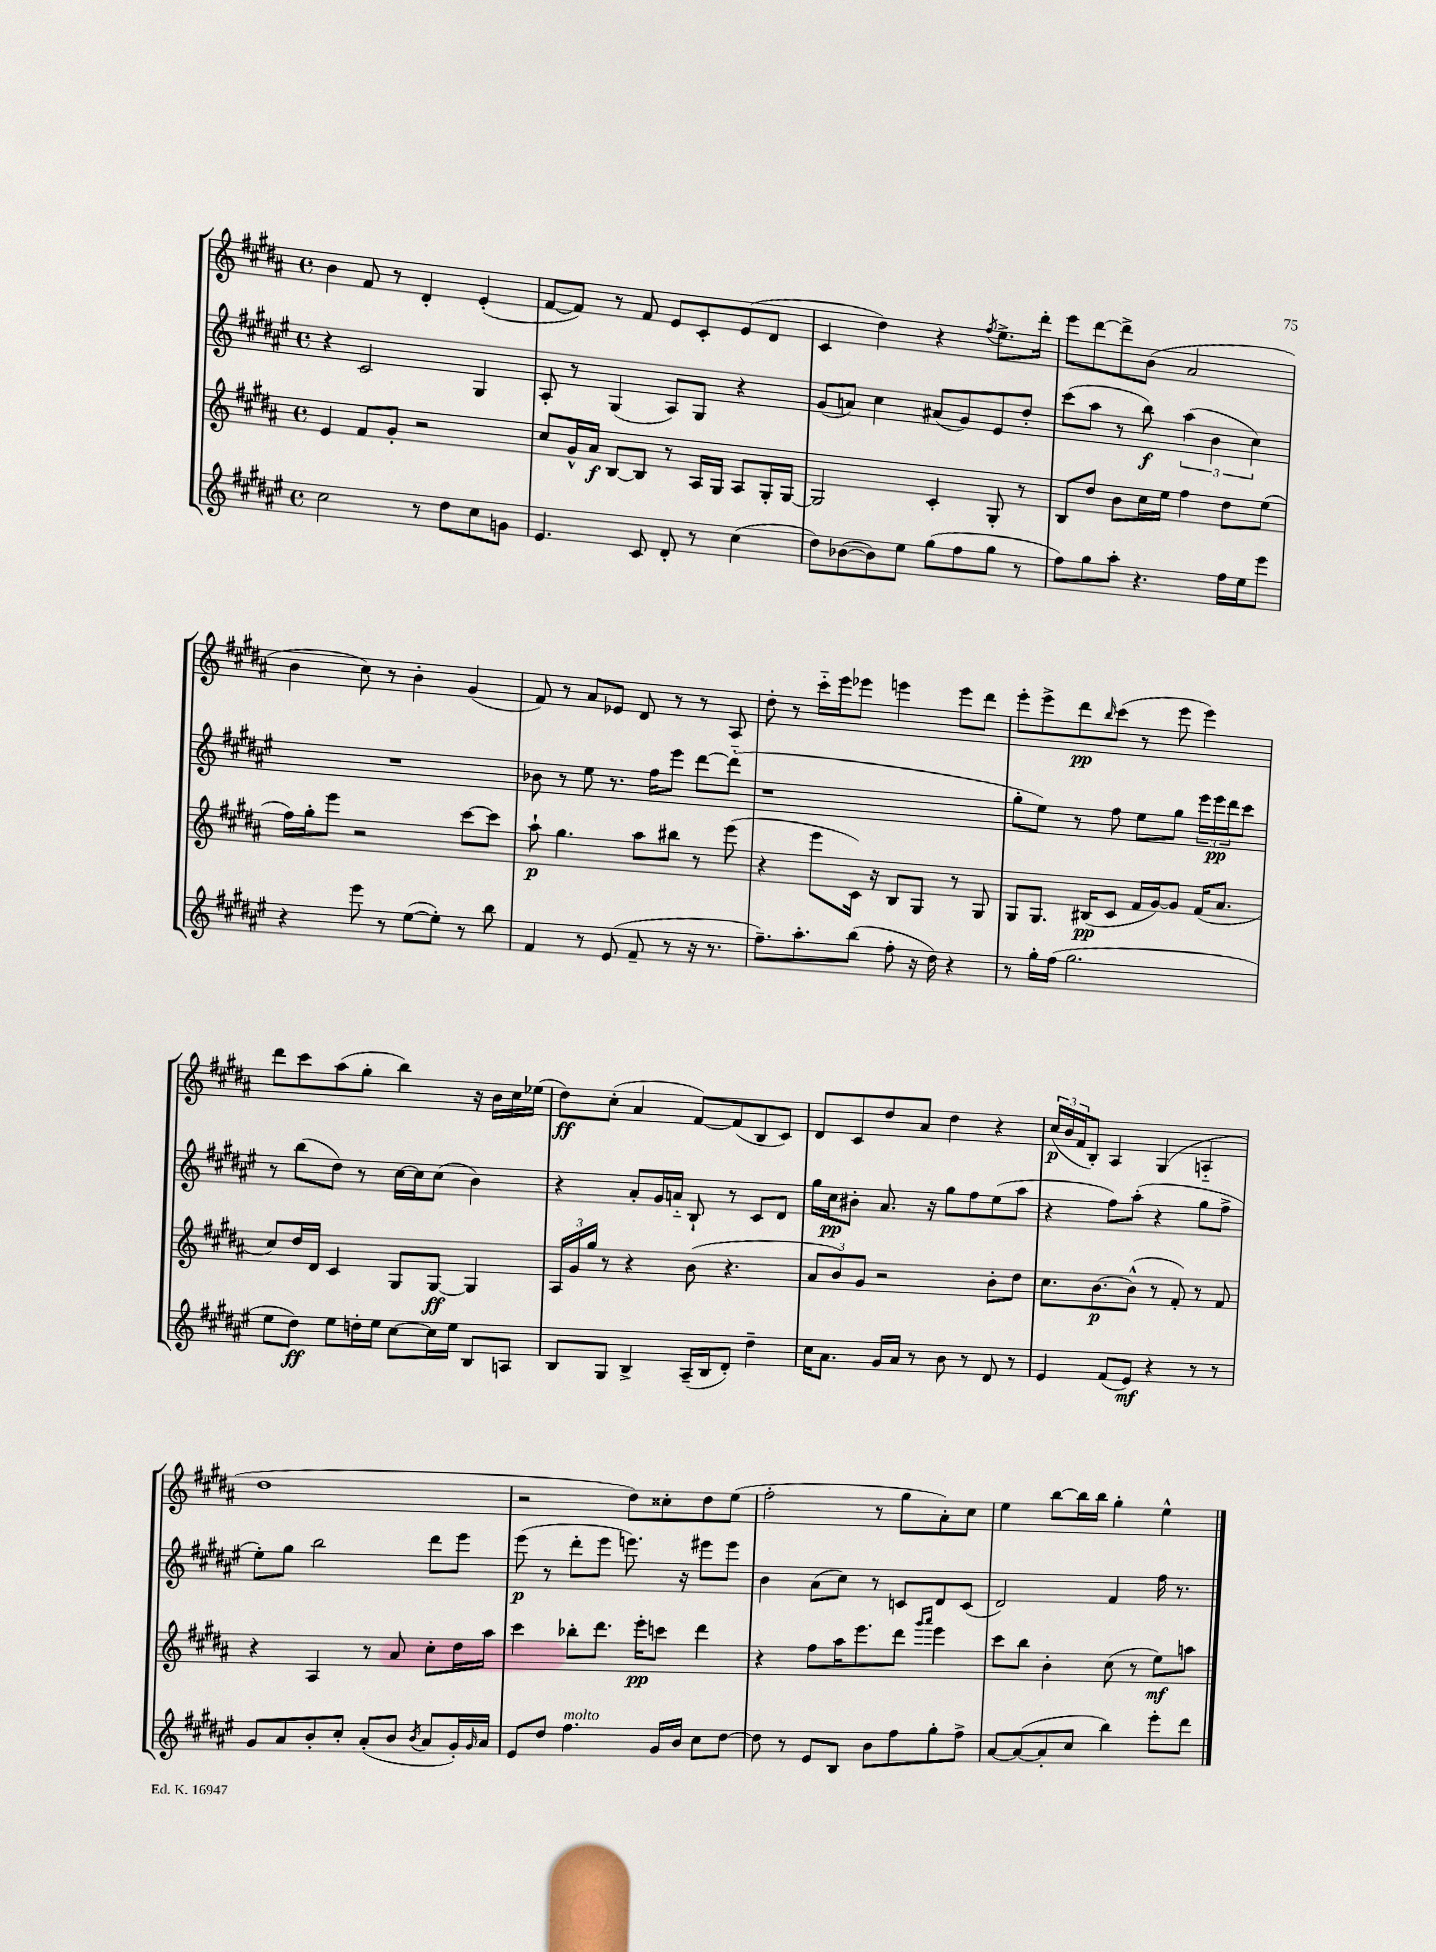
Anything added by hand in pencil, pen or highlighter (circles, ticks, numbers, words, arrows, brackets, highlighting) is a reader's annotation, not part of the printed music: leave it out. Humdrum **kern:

**kern	**kern	**kern	**kern
*staff4	*staff3	*staff2	*staff1
*clefG2	*clefG2	*clefG2	*clefG2
*k[f#c#g#d#a#e#]	*k[f#c#g#d#a#]	*k[f#c#g#d#a#e#]	*k[f#c#g#d#a#]
*M4/4	*M4/4	*M4/4	*M4/4
*met(c)	*met(c)	*met(c)	*met(c)
2cc#\	4e/	4r	4b\
.	8f#/L	2c#/	8f#/
.	8g#'/J	.	8r
8r	2r	.	4d#'/
8dd#\L	.	.	.
8cc#\	.	4G#/	(4e'/
8g\J	.	.	.
=	=	=	=
4.e#/	8cc#/L	8A#'/	[8f#/L
.	16g#^^/L	8r	8f#/]J)
.	16a#/JJ	.	.
.	[8B/L	(4G#/	8r
8c#/	8B/]J	.	8f#/
8d#'/	8r	8A#/L)	8e/L
8r	16A#/LL	8G#/J	8c#'/
.	16G#/JJ	.	.
(4cc#\	8A#/L	4r	(8e/
.	16G#'/L	.	8d#/J
.	[16G#/JJ	.	.
=	=	=	=
8dd#\L)	2G#/]	(8g#/L	4c#/
([8b-\	.	8a/J)	.
8b-\])	.	4cc#\	4dd#\)
8ee#\J	.	.	.
(8gg#\L	4c#'/	(8a#/L	4r
8ff#\	.	8g#/)	.
.	.	.	8qff#/
8gg#\J	8G#'/	8e#/	8.ee^\L
8r	8r	8dd#'/J	.
.	.	.	16ddd#'\Jk
=	=	=	=
8ff#\L)	8B/L	(8ccc#\L	8eee\L
8gg#\	8dd#/J	8aa#\J	[8ddd#\
8aa#'\J	8b\L	8r	8ddd#^\]
4.r	16cc#\L	8bb\)	(8b\J
.	16ee\JJ	.	.
.	4ff#\	(6aa#\	2a#/
.	.	6b\	.
16ff#\LL	8dd#\L	.	.
16ee#\J	.	.	.
.	.	6cc#\)	.
8eee#\J	(8ee\J	.	.
=	=	=	=
4r	16ff#\LL)	1r	4b\
.	16gg#'\J	.	.
.	8eee\J	.	.
8eee#\	2r	.	8cc#\)
8r	.	.	8r
([8ee#\L	.	.	4b'\
8ee#'\]J)	.	.	.
8r	[8ccc#\L	.	(4g#/
8bb\	8ccc#\]J	.	.
=	=	=	=
4f#/	8aa#`\	8b-\	8f#/)
.	4.gg#\	8r	8r
8r	.	8ee#\	8a#/L
(8e#/	.	8.r	8e-/J
8f#~/	8aa#\L	.	8d#/
.	.	16ff#\LK	.
8r	8bb#\J	8eee#\J	8r
16r	8r	[8ddd#\L	8r
8.r	.	.	.
.	(8eee\	(8ddd#'~\]J	8A#/
=	=	=	=
8.ff#~\L)	4r	1r	8dd#'\
.	.	.	8r
8.aa#'\	.	.	.
.	8eee\L	.	16ccc#'~\LL
.	.	.	16eee\J
(8bb\J	16c#\Jk)	.	8eee-\J
.	16r	.	.
8ff#'\	8B/L	.	4eee\
16r	8G#/J	.	.
16dd#\)	.	.	.
4r	8r	.	8eee\L
.	8G#/	.	8ddd#\J
=	=	=	=
8r	8G#/L	8gg#'\L	8eee'\L
16gg#'\LL	8.G#/J	8ee#\J)	8eee^\
(16ff#\JJ	.	.	.
2.gg#\	.	8r	8ddd#\
.	(16B#/LK	.	.
.	.	.	16qqbb/
.	8c#/J	8ff#\	(8ccc#\J
.	16f#/LL	8ee#\L	8r
.	[16g#/J)	.	.
.	8g#/]J	8gg#\J	8eee\
.	(16f#/LK	24eee#\LL	4eee\)
.	.	24eee#\	.
.	8.a#/J	.	.
.	.	24ddd#\J	.
.	.	8ccc#\J	.
=	=	=	=
8ee#\L	8cc#/L)	8r	8ddd#\L
8dd#\J)	16dd#/L	(8bb\L	8ccc#\
.	16d#/JJ	.	.
8ee#\L	4c#/	8dd#\J)	(8aa#\
16dd'\L	.	8r	8gg#'\J
16ee#\JJ	.	.	.
[8cc#\L	8G#/L	[16cc#\LL	4bb\)
.	.	16cc#\]J	.
16cc#\]L	[8G#/J	(8cc#\J	.
16ee#\JJ	.	.	.
8B/L	4G#/]	4b\)	16r
.	.	.	16b\LL
8A/J	.	.	16cc#\
.	.	.	(16ee-\JJ
=	=	=	=
8B/L	24A#/LL	4r	8dd#\L)
.	24g#/	.	.
.	24gg#/JJ	.	.
8G#/J	8r	.	(8cc#'\J
4B^/	4r	8a#'/L	4a#/
.	.	16g#/L	.
.	.	16a'~/JJ	.
(16A#~/LL	(8b\	8B`/	[8f#/L)
16B/J	.	.	.
8d#'/J)	4.r	8r	(8f#/]
4dd#~\	.	8c#/L	8B/
.	.	8d#/J	8c#/J)
=	=	=	=
16cc#\LK	12a#/L	16gg#\LL	8d#/L
8.a#\J	.	16cc#\J	.
.	12b/)	.	.
.	.	8b#'\J	8c#/
.	12g#/J	.	.
16g#/LL	2r	8.a#/	8dd#/
16a#/JJ	.	.	.
8r	.	.	8a#/J
.	.	16r	.
8b\	.	8gg#\L	4dd#\
8r	.	8ff#\	.
8d#/	8b'\L	(8ee#\	4r
8r	8dd#\J	8aa#\J	.
=	=	=	=
4e#/	8.cc#\L	4r	(24cc#/LL
.	.	.	24b/
.	.	.	24f#/J
.	.	.	8B'/J)
.	[8.b\	.	.
(8f#/L	.	8ff#\L)	4A#/
8e#/J)	(8b^^\]J	(8aa#'\J	.
4r	8r	4r	(4G#/
.	8f#'/)	.	.
8r	8r	8gg#\L	4A'~/
8r	8f#/	8ff#^\J	.
=	=	=	=
8g#/L	4r	8ee#'\L)	1dd#
8a#/	.	8gg#\J	.
8b'/	4A#/	2bb\	.
8cc#'/J	.	.	.
(8a#'/L	8r	.	.
8b/J	8a#/	.	.
8qb/	.	.	.
8a#/L	8cc#'\L	8ddd#\L	.
16g#'/L)	16dd#\L	8eee#\J	.
16qqg#/	.	.	.
16a#/JJ	16aa#\JJ	.	.
=	=	=	=
8e#/L	4ccc#\	(8eee#\	2r
8dd#/J	.	8r	.
4.ff#\	8bb-'\L	8ddd#'\L	.
.	8.ddd#\J	8eee#\J	.
.	.	8.eee\)	8dd#\L)
.	16eee'\LK	.	.
16g#/LL	8ccc\J	.	8cc##'\
16b/JJ	.	16r	.
8cc#\L	4ddd#\	8eee#\L	8dd#\
[8dd#\J	.	8eee#\J	(8ee\J
=	=	=	=
8dd#\]	4r	4b\	2ff#'\
8r	.	.	.
8e#/L	8ff#\L	(8a#\L	.
8B/J	16aa#\K	8cc#\J)	.
.	8.eee\	.	.
8b\L	.	8r	8r
8ff#\	8ddd#\J	8c/L	8gg#\L
.	16qqggg#/LL	.	.
.	16qqaaa#/JJ	.	.
8gg#'\	4eee\	8d#/	8a#'\)
8ff#^\J	.	(8c/J	8cc#\J
=	=	=	=
[8a#/L	8ccc#\L	2d#/)	4ee\
(8a#/_	8bb\J	.	.
8a#'/]	4b'\	.	[8bb\L
8cc#/J	.	.	16bb\]L
.	.	.	16bb\JJ
4bb\)	(8cc#\	4f#/	4gg#'\
.	8r	.	.
8eee#'\L	8ee\L)	16ff#\	4ee^^\
.	.	8.r	.
8ddd#\J	8aa\J	.	.
==	==	==	==
*-	*-	*-	*-
